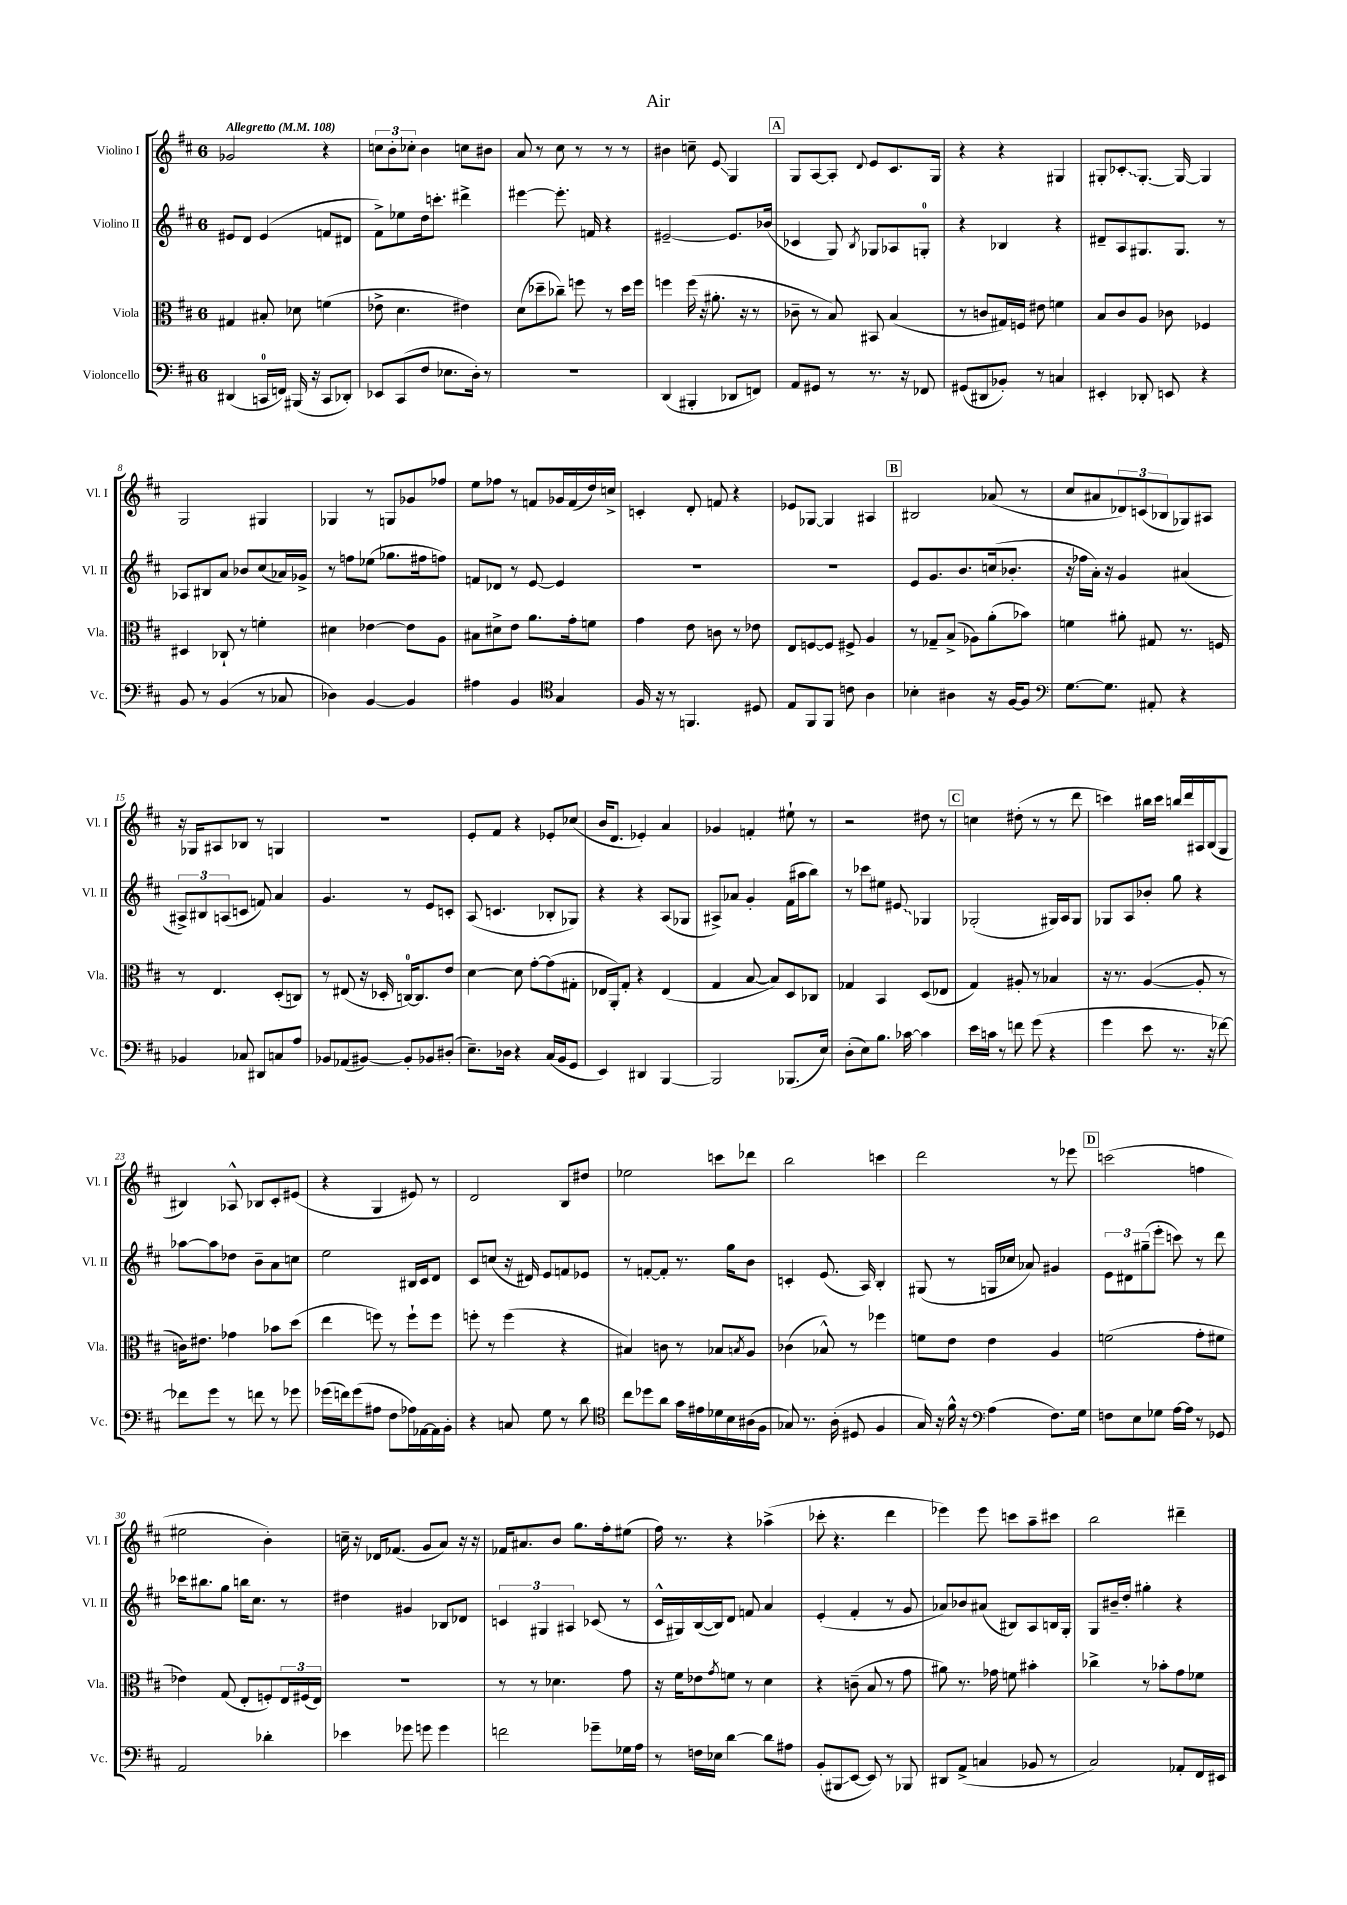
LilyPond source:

\header { title = "Air" }
<<
\new StaffGroup <<
\new Staff = "s0" \with { instrumentName = "Violino I" shortInstrumentName = "Vl. I" } {
    \clef treble \key d \major \once \override Staff.TimeSignature.style = #'single-digit \time 6/8 \tempo "Allegretto" 4 = 108
    ges'2 r4 |
    \tuplet 3/2 { c''8 b'8-. ces''8-. } b'4 c''8 bis'8 |
    a'8 r8 cis''8 r8 r8 r8 |
    bis'4 c''8-- e'8\glissando g4 |
    \mark \markup { \box "A" } g8 a8~ a8-. \appoggiatura { d'8 } e'8 cis'8. g16 |
    r4 r4 gis4 |
    gis8-. \once \override Glissando.style = #'zigzag ces'8-.\glissando gis8.~-. gis16~ gis4 |
    g2 gis4 |
    ges4 r8 g8 ges'8 fes''8 |
    e''8 fes''8 r8 f'8 ges'16 f'16( d''16) c''16-> |
    c'4-. d'8-. f'8 r4 |
    ees'8 ges8~ ges4 ais4 |
    \mark \markup { \box "B" } bis2 aes'8( r8 |
    cis''8 ais'8 \tuplet 3/2 { des'8) c'8( bes8 } ges8) ais8 |
    r16 ges16 ais8 bes8 r8 g4 |
    R2. |
    e'8-. fis'8 r4 ees'8-. ces''8( |
    b'16 d'8. ees'4-.) a'4 |
    ges'4 f'4-. eis''8-! r8 |
    r2 dis''8 r8 |
    \mark \markup { \box "C" } c''4 dis''8-.( r8 r8 d'''8 |
    c'''4) bis''16 c'''16 b''16 d'''16 ais16 b16( g8 |
    bis4) aes8-^ bes8 cis'8-. eis'8( |
    r4 g4 eis'8) r8 |
    d'2 b8 dis''8 |
    ees''2 c'''8 des'''8 |
    b''2 c'''4 |
    d'''2 r8 ees'''8 |
    \mark \markup { \box "D" } c'''2( f''4 |
    eis''2 b'4-.) |
    c''16-- r16 des'16 fes'8.( g'8 a'8) r16 r16 |
    fes'16 ais'8. b'8 g''8. fis''16-. eis''8( |
    fis''16) r8. r4 aes''4->( |
    ces'''8-. r4. d'''4 |
    ees'''4) ees'''8 c'''8 a''8-- cis'''8 |
    b''2 dis'''4-- \bar "|." |
}
\new Staff = "s1" \with { instrumentName = "Violino II" shortInstrumentName = "Vl. II" } {
    \clef treble \key d \major \once \override Staff.TimeSignature.style = #'single-digit \time 6/8
    eis'8 d'8 eis'4( f'8 dis'8 |
    fis'8->) ees''8 d''16 c'''8.-. dis'''4-> |
    eis'''4~ eis'''8.-. f'16 r4 |
    eis'2~-- eis'8. bes'16( |
    \mark \markup { \box "A" } ces'4 g8) \acciaccatura { b8 } ges8 aes8 g8-0-. |
    r4 bes4 r4 |
    dis'8-- a8 gis8. gis8. r8 |
    aes8 bis8 a'8 bes'8 cis''8( aes'16) ges'16-> |
    r8 f''8 ees''8( ges''8. fis''16 f''8) |
    f'8 des'8 r8 e'8~ e'4 |
    R2. |
    R2. |
    \mark \markup { \box "B" } e'8 g'8. b'8. c''16( bes'8.-. |
    r16 fes''16 a'16-.) r16 g'4 ais'4( |
    \tuplet 3/2 { ais8->) bis8 a8( } c'8 f'8) a'4 |
    g'4. r8 e'8 c'8-. |
    a8( c'4. bes8-. ges8) |
    r4 r4 a8( ges8 |
    ais8->) aes'8 g'4-. fis'16( ais''16 b''8) |
    r8 ces'''8 eis''8 \once \override Glissando.style = #'zigzag eis'8\glissando ges4 |
    \mark \markup { \box "C" } ges2-.( gis16) a16 gis8 |
    ges8 a8 bes'8-. g''8 r4 |
    aes''8~ aes''8 des''8 b'8-- a'8 c''8 |
    e''2 bis16 cis'16 d'8 |
    cis'8 c''8( r16 dis'16) e'8 f'8 ees'8 |
    r8 f'8~-. f'8-. r8. g''16 b'8 |
    c'4-. e'8.( a16) b4-. |
    gis8( r8 g16 ces''16 aes'8) gis'4 |
    \mark \markup { \box "D" } \tuplet 3/2 { e'8 dis'8 gis''8--( } e'''8-. c'''8) r8 d'''8 |
    ces'''16 bis''8. g''8 b''16 cis''8. r8 |
    dis''4 gis'4 bes8 des'8 |
    \tuplet 3/2 { c'4 gis4 ais4 } ces'8( r8 |
    cis'16-^ gis16) b16~( b16) d'8 f'8 a'4 |
    e'4-.( fis'4-. r8 g'8 |
    aes'8) bes'8 ais'8( bis8) a8 b16 g16-. |
    g8 bis'16-- d''16-. gis''4-. r4 \bar "|." |
}
\new Staff = "s2" \with { instrumentName = "Viola" shortInstrumentName = "Vla." } {
    \clef alto \key d \major \once \override Staff.TimeSignature.style = #'single-digit \time 6/8
    gis4 bis8-. des'8 f'4( |
    ees'8-> d'4. eis'4) |
    d'8( des''8-- ces''8--) f''8 r8 des''16 f''16 |
    f''4 f''16( r16 ais'8.-. r16 r8 |
    \mark \markup { \box "A" } ces'8-- r8 b8) bis,8 b4( |
    r8 c'8 gis16) f16 eis'8 f'4 |
    b8 cis'8 a8 ces'8 fes4 |
    dis4 ces8-! r8 f'4-. |
    dis'4 ees'4~ ees'8 a8 |
    bis8 dis'8-> e'8 a'8. g'16-. f'8 |
    g'4 e'8 c'8 r8 ees'8 |
    e8 f8~ f8 fis8-> a4 |
    \mark \markup { \box "B" } r8 ges8-- b8->( aes8) a'8-.( bes'8) |
    f'4 ais'8-. gis8 r8. f16 |
    r8 e4. d8-.( c8) |
    r8 eis8( r16 des16-. c16-0~) c8. e'8 |
    d'4~ d'8 g'8~-. g'8( gis8-. |
    ees16 a,16-.) g8-. r4 ees4( |
    g4 b8~ b8) d8 ces8 |
    ges4 b,4 d8( ees8 |
    \mark \markup { \box "C" } g4) ais8-. r8 bes4 |
    r16 r8. a4~( a8-. r8 |
    c'16) eis'8. ges'4 bes'8 d''8( |
    e''4 f''8) r8 f''8-! f''8 |
    f''8-. r8 f''4( r4 |
    bis4) c'8 r8 bes8 \acciaccatura { b8 } a8 |
    ces'4( bes8-^) r8 fes''4 |
    f'8 e'8 e'4 a4 |
    \mark \markup { \box "D" } f'2( g'8-. fis'8 |
    ees'4) g8( e8-. f8-.) \tuplet 3/2 { e16 fis16( e16) } |
    R2. |
    r8 r8 des'4. g'8 |
    r16 fis'16 ees'8 \acciaccatura { g'8 } f'8 r8 d'4 |
    r4 c'8--( b8 r8 g'8 |
    ais'8) r8. ges'16 f'8 bis'4-. |
    ces''4-> r8 bes'8-. g'8 fes'8 \bar "|." |
}
\new Staff = "s3" \with { instrumentName = "Violoncello" shortInstrumentName = "Vc." } {
    \clef bass \key d \major \once \override Staff.TimeSignature.style = #'single-digit \time 6/8
    dis,4( c,16-0 f,16) bis,,16( r16 c,8 des,8-.) |
    ees,8 cis,8( fis8 ees8. d16-.) r8 |
    R2. |
    d,4( bis,,4-. des,8 f,8) |
    \mark \markup { \box "A" } a,8 gis,8 r8 r8. r16 fes,8 |
    gis,8( dis,8 bes,8-.) r8 c4 |
    eis,4-. des,8-. e,8 r4 |
    b,8 r8 b,4( r8 ces8 |
    des4) b,4~ b,4 |
    ais4 b,4 \clef tenor g4 |
    fis16 r16 r8 f,4. dis8 |
    e8 fis,8 fis,8 c'8 a4 |
    \mark \markup { \box "B" } bes4-. ais4 r16 fis16~ fis8 |
    \clef bass g8.~ g8. ais,8-. r4 |
    bes,4 ces8 dis,8 c8 a8 |
    bes,8 aes,8( bis,8~) bis,8-. bes,8 dis8-.( |
    e8.--) des16 r4 cis16( b,16 g,8 |
    e,4) dis,4 b,,4~ |
    b,,2 bes,,8.( e16) |
    d8-.( e8) b8. ces'16~ ces'4 |
    \mark \markup { \box "C" } e'16 c'16 r8 f'8 g'8( r4 |
    g'4 e'8 r8. r16 fes'8~) |
    fes'8 g'8 r8 f'8 r8 ges'8 |
    ges'16( f'16) ges'8( ais8 fis8 aes16) aes,16~ aes,16 b,16-. |
    r4 c8 g8 r8 d'8 |
    \clef tenor cis''8 des''8 a'8 g'16 eis'16 des'16 b16 ais16( fis16 |
    ges8) r8. a16-.( dis8 fis4 |
    g16) r16 fis'16-^ r16 \clef bass a4( fis8.) g16 |
    \mark \markup { \box "D" } f8 e8 ges8 a16~ a16 r8 ges,8 |
    a,2 des'4-. |
    ees'4 ges'8 g'8 g'4 |
    f'2 ges'8-- ges16 a16 |
    r8 f16 ees16 d'4~ d'8 ais8 |
    b,8-.( bis,,8\glissando e,8~ e,8) r8 bes,,8 |
    dis,8 a,8->( c4 bes,8 r8 |
    cis2) aes,8-. fis,16 eis,16 \bar "|." |
}
>>
>>
